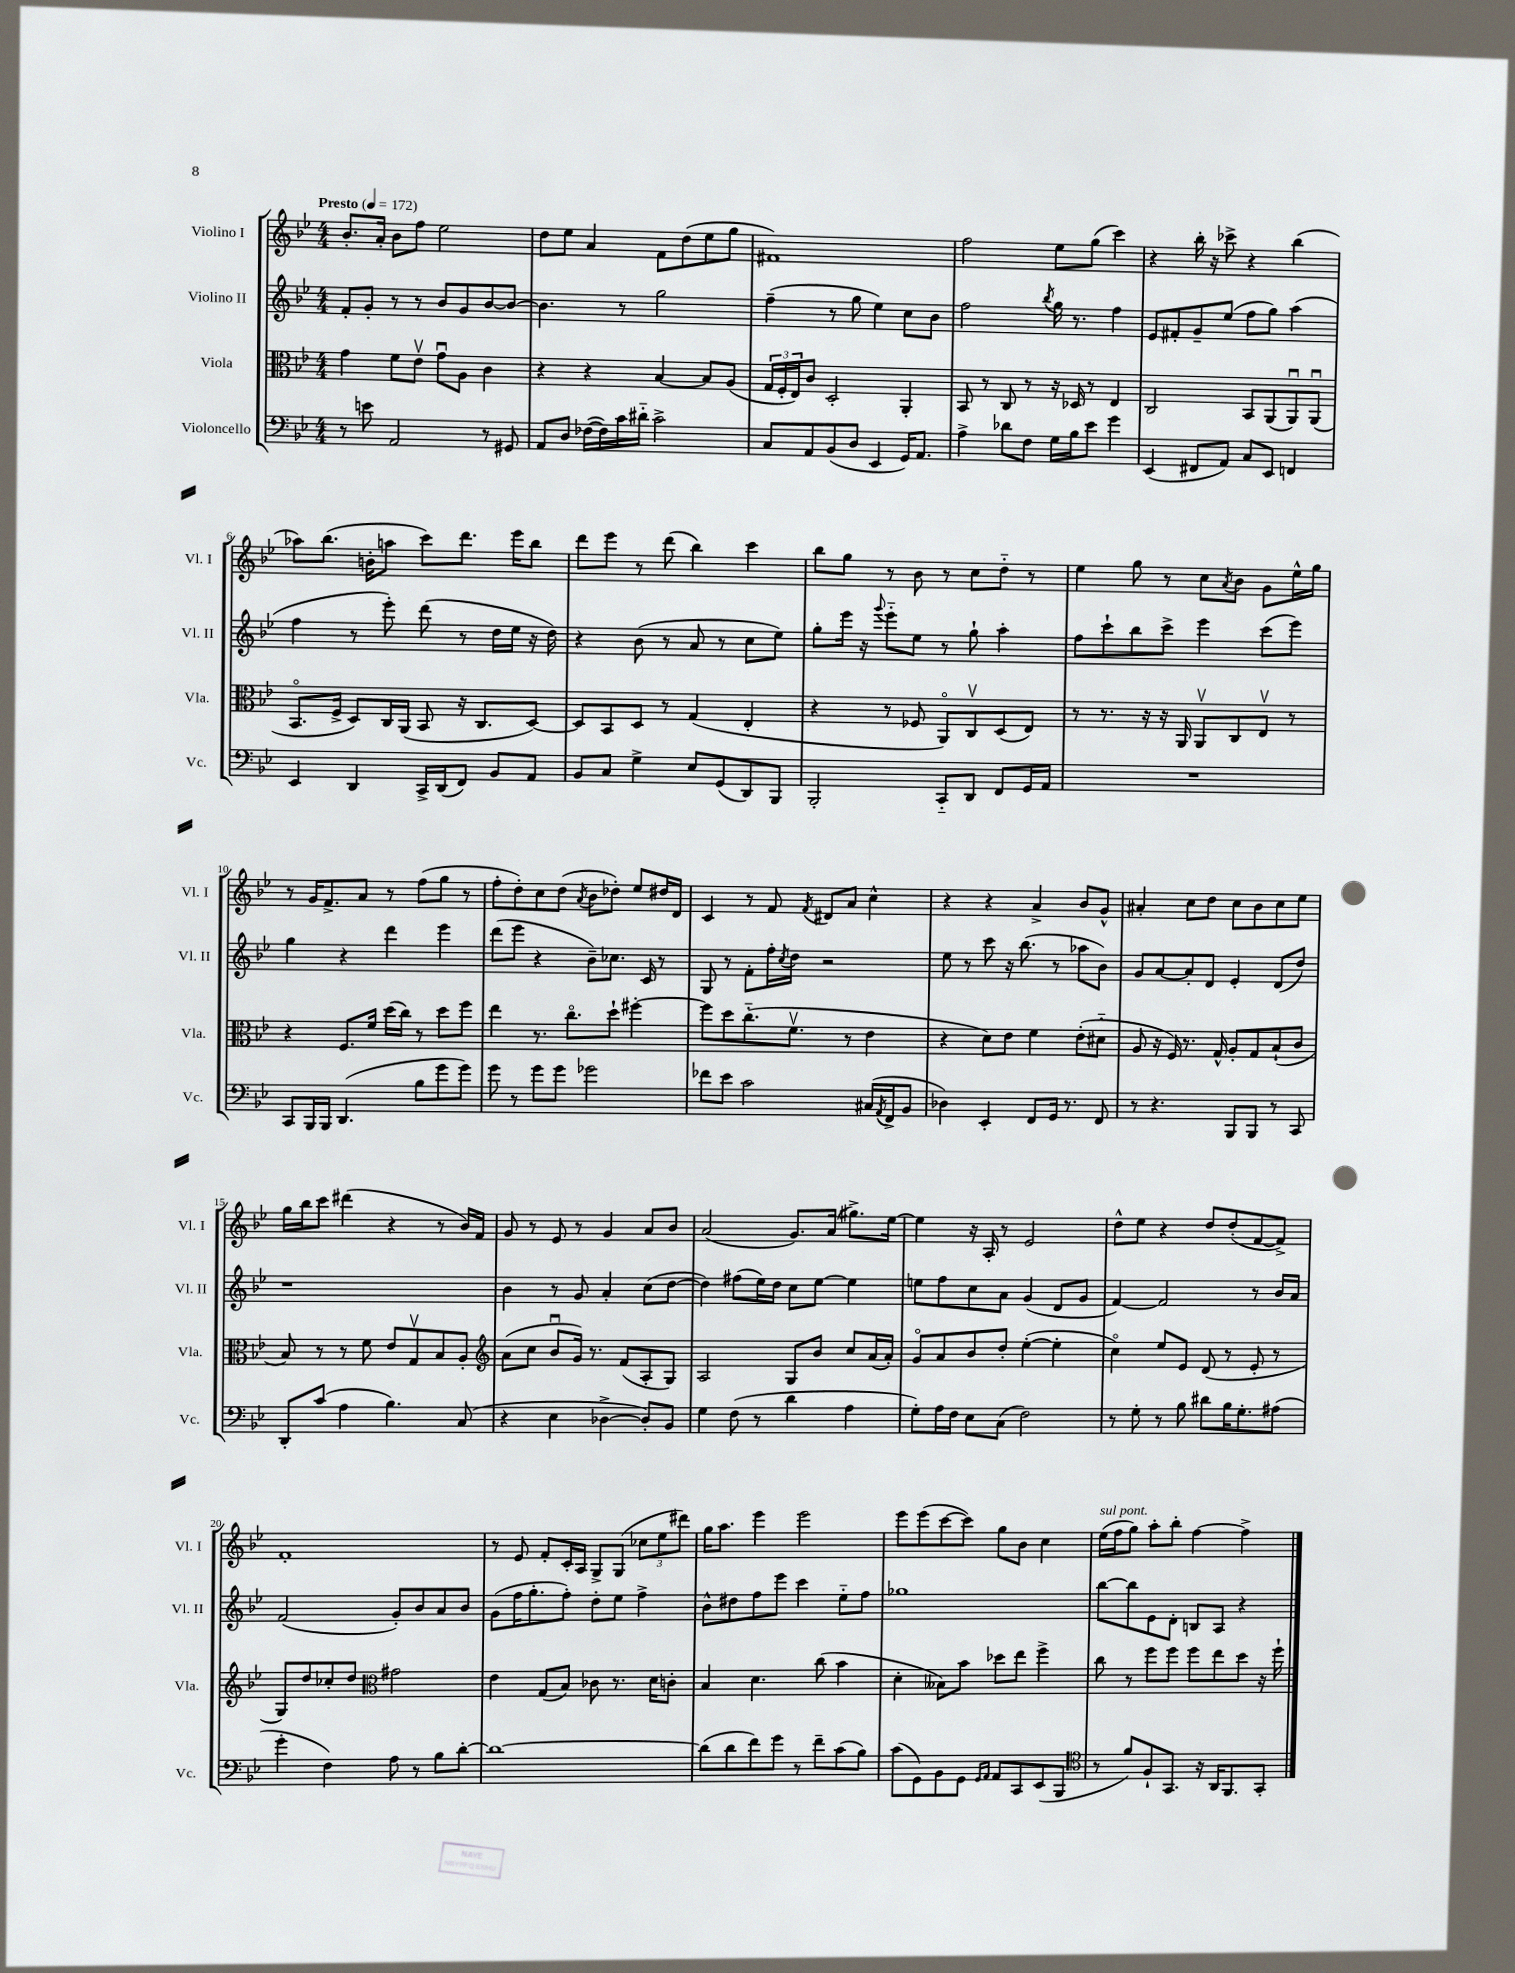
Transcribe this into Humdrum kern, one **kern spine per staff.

**kern	**kern	**kern	**kern
*part4	*part3	*part2	*part1
*staff4	*staff3	*staff2	*staff1
*I"Violoncello	*I"Viola	*I"Violino II	*I"Violino I
*I'Vc.	*I'Vla.	*I'Vl. II	*I'Vl. I
*clefF4	*clefC3	*clefG2	*clefG2
*k[b-e-]	*k[b-e-]	*k[b-e-]	*k[b-e-]
*M4/4	*M4/4	*M4/4	*M4/4
*MM172	*MM172	*MM172	*MM172
=1	=1	=1	=1
!	!	!	!LO:TX:a:B:t=Presto
8r	4g\	8f'/L	8.b-'/L
8en\	.	8g'/J	.
.	.	.	16a'/Jk
2AA/	8f\L	8r	8b-\L
.	8e-v\J	8r	8ff\J
.	8gu\L	8b-/L	2ee-\
.	8A\J	8g/	.
8r	4c\	[8b-/	.
8GG#X/	.	8b-/J_	.
=2	=2	=2	=2
8AA/L	4r	4.b-\]	8dd\L
8D/J	.	.	8ee-\J
([16F-X\LL	4r	.	4a/
16F-\])	.	.	.
16c\	.	8r	.
16d#X\JJ	.	.	.
2c^\	[4B-/	2gg\	8f\L
.	.	.	(8dd\
.	8B-/L]	.	8ee-\
.	(8A/J	.	8gg\J
=3	=3	=3	=3
8C/L	24G/LL	(4ff~\	1f#X)
.	24F'/	.	.
.	24E-/J)	.	.
8AA/	8c/J	.	.
(8BB-/	2D'/	8r	.
8D/J	.	8gg\	.
4EE-/	.	4ee-\)	.
16GG/KL)	4AA'/	8cc\L	.
8.AA/J	.	.	.
.	.	8b-\J	.
=4	=4	=4	=4
4A^\	8BB-/	2ff\	2ff\
.	8r	.	.
8d-X\L	8C/	.	.
8F\J	8r	.	.
.	.	8qbb-/	.
16G\LL	16r	16gg\	8ee-\L
16B-\J	16D-X/	8.r	.
8e-\J	8r	.	(8gg\J
4g\	4E-/	4ff\	4ccc\)
=5	=5	=5	=5
(4EE-/	2C/	8e-/L	4r
.	.	8f#X'/	.
8FF#X/L	.	8g~/	16bb-'\
.	.	.	16r
8AA/J)	.	(8ee-/J	8ccc-X^\
8C/L	8BB-/L	8ff\L	4r
8EE-/J	(8AA/	8gg\J)	.
4FFn/	8AAu/)	(4aa\	(4bb-\
.	(8AAu/J	.	.
!!LO:LB:g=z
=6	=6	=6	=6
4EE-/	8.BB-/L	4ff\	8aa-X\L)
.	.	.	(8.bb-\J
.	16F^/Jk	.	.
4DD/	8D/L)	8r	.
.	.	.	16bn'\KL
.	16C/L	8eee-'\)	8aan\J
.	(16AA/JJ	.	.
16CC^/LL	8BB-/	(8ddd\	8ccc\L)
(16DD/J	.	.	.
8FF/J)	16r	8r	8.ddd\J
.	8.C/L	.	.
8BB-/L	.	16dd\LL	.
.	.	16ee-\JJ	16eee-\KL
8AA/J	[8D/J)	16r	8bb-\J
.	.	16dd\)	.
=7	=7	=7	=7
8BB-/L	8D/L]	4r	8ddd\L
8C/J	8BB-/	.	8eee-\J
4G^\	8D/J	(8b-\	8r
.	8r	8r	(8ddd\
8E-/L	(4G/	8a/	4bb-\)
(8GG/	.	8r	.
8DD/)	4E-'/	8cc\L	4ccc\
8BBB-/J	.	8ee-\J)	.
=8	=8	=8	=8
2BBB-'/	4r	8gg'\L	8bb-\L
.	.	16eee-\Jk	8gg\J
.	.	16r	.
.	.	8qqggg/	.
.	8r	8eee-\L	8r
.	8F-X/	8ee-\J	8b-\
8CC/L	8AA/L)	8r	8r
8DD/J	8Cv/	8gg`\	8cc\L
8FF/L	(8D/	4aa'\	8dd\J
16GG/L	8E-/J)	.	8r
16AA/JJ	.	.	.
=9	=9	=9	=9
1r	8r	8ff\L	4ee-\
.	8.r	8ccc`\	.
.	.	8bb-\	8gg\
.	16r	.	.
.	16r	8ccc^\J	8r
.	16AA/	.	.
.	8AAv/L	4eee-\	8cc\L
.	.	.	8qa/
.	8C/	.	8b-\J
.	8E-v/J	(8ccc\L	8g\L
.	8r	8eee-\J)	16ee-^^\L
.	.	.	16gg\JJ
!!LO:LB:g=z
=10	=10	=10	=10
8CC/L	4r	4gg\	8r
16BBB-/L	.	.	16g/KL
16BBB-/JJ	.	.	8.f^/
(4.DD/	8.F/L	4r	.
.	.	.	8a/J
.	16f/Jk	.	.
.	(16dd\LL	4ddd\	8r
.	16cc\JJ)	.	.
8B-\L	8r	.	(8ff\L
8g\	8dd\L	4eee-\	8gg\J
8g\J)	8ff\J	.	8r
=11	=11	=11	=11
8g\	4ee-\	(8ddd\L	8ff'\L
8r	.	8eee-\J	8dd'\)
8g\L	8.r	4r	8cc\
8g\J	.	.	(8dd\J
.	8.cc\L	.	.
.	.	.	8qa/
2g-X\	.	8b-~\L)	8b-\L
.	8dd`\J	8.cc-X\J	8dd-X'\J)
.	[4ff#X'\	.	8ee-/L
.	.	16c/	.
.	.	8r	16dd#X/L
.	.	.	16d/JJ
=12	=12	=12	=12
8f-X\L	8ff#\L]	8G/	4c/
8e-\J	8dd\	8r	.
2c\	(8.cc\	8f'\L	8r
.	.	16ff'\L	8f/
.	.	8qcc/	.
.	8.fv\J	16dd\JJ	.
.	.	.	8qf/
.	.	2r	8d#X/L
.	8r	.	8a/J
(16C#X/LL	4e-\	.	4cc^^\
8qAA/	.	.	.
16FF^/J	.	.	.
8BB-/J	.	.	.
=13	=13	=13	=13
4D-X\)	4r	8ee-\	4r
.	.	8r	.
4EE-'/	8d\L)	8ccc\	4r
.	8e-\J	16r	.
.	.	(8.bb-\	.
8FF/L	4f\	.	4a^/
16GG/Jk	.	8r	.
8.r	.	.	.
.	(8e-'\L	8aa-X\L	8b-/L
8FF/	8d#X\J	8b-\J)	8g^^/J
=14	=14	=14	=14
8r	8A/	8g/L	4a#X'/
4.r	16r	[8a/	.
.	16F/)	.	.
.	8.r	8a'/]	8cc\L
.	.	8d/J	8dd\J
.	16G^^/	.	.
8BBB-/L	8A'/L	4e-'/	8cc\L
8BBB-/J	8G/	.	8b-\
8r	(8B-`/	(8d/L	8cc\
8CC/	8c/J	8dd/J)	8ee-\J
!!LO:LB:g=z
=15	=15	=15	=15
8DD'/L	8B-/)	1r	16gg\LL
.	.	.	16bb-\J
(8c/J	8r	.	8ccc\J
4A\	8r	.	(4ddd#X\
.	8f\	.	.
4.B-\)	8e-/L	.	4r
.	8Gv/	.	.
.	8B-/	.	8r
(8C/	8A'/J	.	16b-/LL)
.	.	.	16f/JJ
=16	=16	=16	=16
*	*clefG2	*	*
4r	(8a\L	4b-\	8g/
.	8cc\J	.	8r
4E-\	8b-u/L	8r	8e-/
.	16g/Jk)	8g/	8r
.	8.r	.	.
[4D-X^\	.	4a'/	4g/
.	(8f/L	.	.
8D-'/L])	8A'/	(8cc\L	8a/L
8BB-/J	8G/J)	[8dd\J	8b-/J
=17	=17	=17	=17
4G\	2A/	4dd\])	(2a/
(8F\	.	(8ff#X\L	.
8r	.	16ee-\L)	.
.	.	16dd\JJ	.
4d\	8G/L	8cc\L	8.g/L)
.	8b-/J	[8ee-\J	.
.	.	.	(16a/Jk
4A\	8cc/L	4ee-\]	8.gg#X^\L)
.	(16a/L	.	.
.	16a'/JJ)	.	[16ee-\Jk
=18	=18	=18	=18
8G'\L)	8g/L	8een\L	4ee-\]
16A\L	8a/	8ff\	.
16F\JJ	.	.	.
8E-\L	8b-/	8cc\	16r
.	.	.	16A'/
(8C\J	8dd'/J	8a\J	8r
2F\)	([4ee-'\	(4g/	2e-/
.	4ee-'\]	8d/L	.
.	.	8g/J	.
=19	=19	=19	=19
8r	4cc\)	[4f/)	8dd^^\L
8G'\	.	.	8ee-\J
8r	8ee-/L	2f/]	4r
8B-\	8e-/J	.	.
8d#X\L	(8d/	.	8dd/L
16B-\K	8r	.	(8dd'/
8.G'\	.	.	.
.	8e-'/	8r	[8f/
(8A#X\J	8r	16b-/LL	8f^/J])
.	.	16a/JJ	.
!!LO:LB:g=z
=20	=20	=20	=20
4g'\	8G/L)	(2f/	1f'
.	8dd/	.	.
4F\)	8cc-X'/	.	.
.	8dd/J	.	.
*	*clefC3	*	*
8A\	2g#X\	8g'/L)	.
8r	.	8b-/	.
8B-\L	.	8a/	.
[8d'\J	.	8b-/J	.
=21	=21	=21	=21
1d_	4e-\	(8g\L	8r
.	.	16ff\K	8e-/
.	.	8.gg'\	.
.	(8G/L	.	8f'/L
.	8B-/J)	8ff'\J)	16c'/L
.	.	.	16A/JJ
.	8c-X\	8dd'\L	8G^/L
.	8.r	8ee-\J	(8G/J
.	.	4ff^\	12cc-X\L
.	16d\KL	.	.
.	.	.	12ee-\
.	8cn'\J	.	.
.	.	.	12ddd#X\J)
=22	=22	=22	=22
(8d\L]	4B-/	8b-^^\L	16gg\KL
.	.	.	8.aa\J
8d\	.	8dd#X\	.
8f\)	4.d\	8ff\	4eee-\
8g\J	.	8eee-\J	.
8r	.	4ccc\	2eee-\
8f~\L	(8cc\	.	.
(8c\	4b-\	8ee-\L	.
8B-\J)	.	8ff\J	.
=23	=23	=23	=23
(8c\L	4d'\	1gg-X	8eee-\L
8GG\)	.	.	(8eee-\
8BB-\	8B--X\L)	.	[8ccc\
8GG\J	8b-\J	.	8ccc\J])
16qqGG/LL	.	.	.
16qqAA/JJ	.	.	.
8AA/L	8dd-X\L	.	8gg\L
8CC/	8ee-\J	.	8b-\J
(8EE-/	4ff^\	.	4cc\
8BBB-/J	.	.	.
=24	=24	=24	=24
*clefC4	*	*	*
!	!	!	!LO:TX:a:i:t=sul pont.
8r	8cc\	[8bb-\L	(16ee-\LL
.	.	.	16ff\J
8f/L)	8r	8bb-\]	8gg\J)
8F`/	8ff\L	8e-\	8aa'\L
8.GG/J	8ff\J	8d'\J	8bb-'\J
.	8ff\L	8Bn/L	[4ff\
16r	.	.	.
16AA/KL	8ee-\	8A/J	.
8.FF/	.	.	.
.	8dd\J	4r	4ff^\]
8GG'/J	16r	.	.
.	16ff`\	.	.
==	==	==	==
*-	*-	*-	*-
